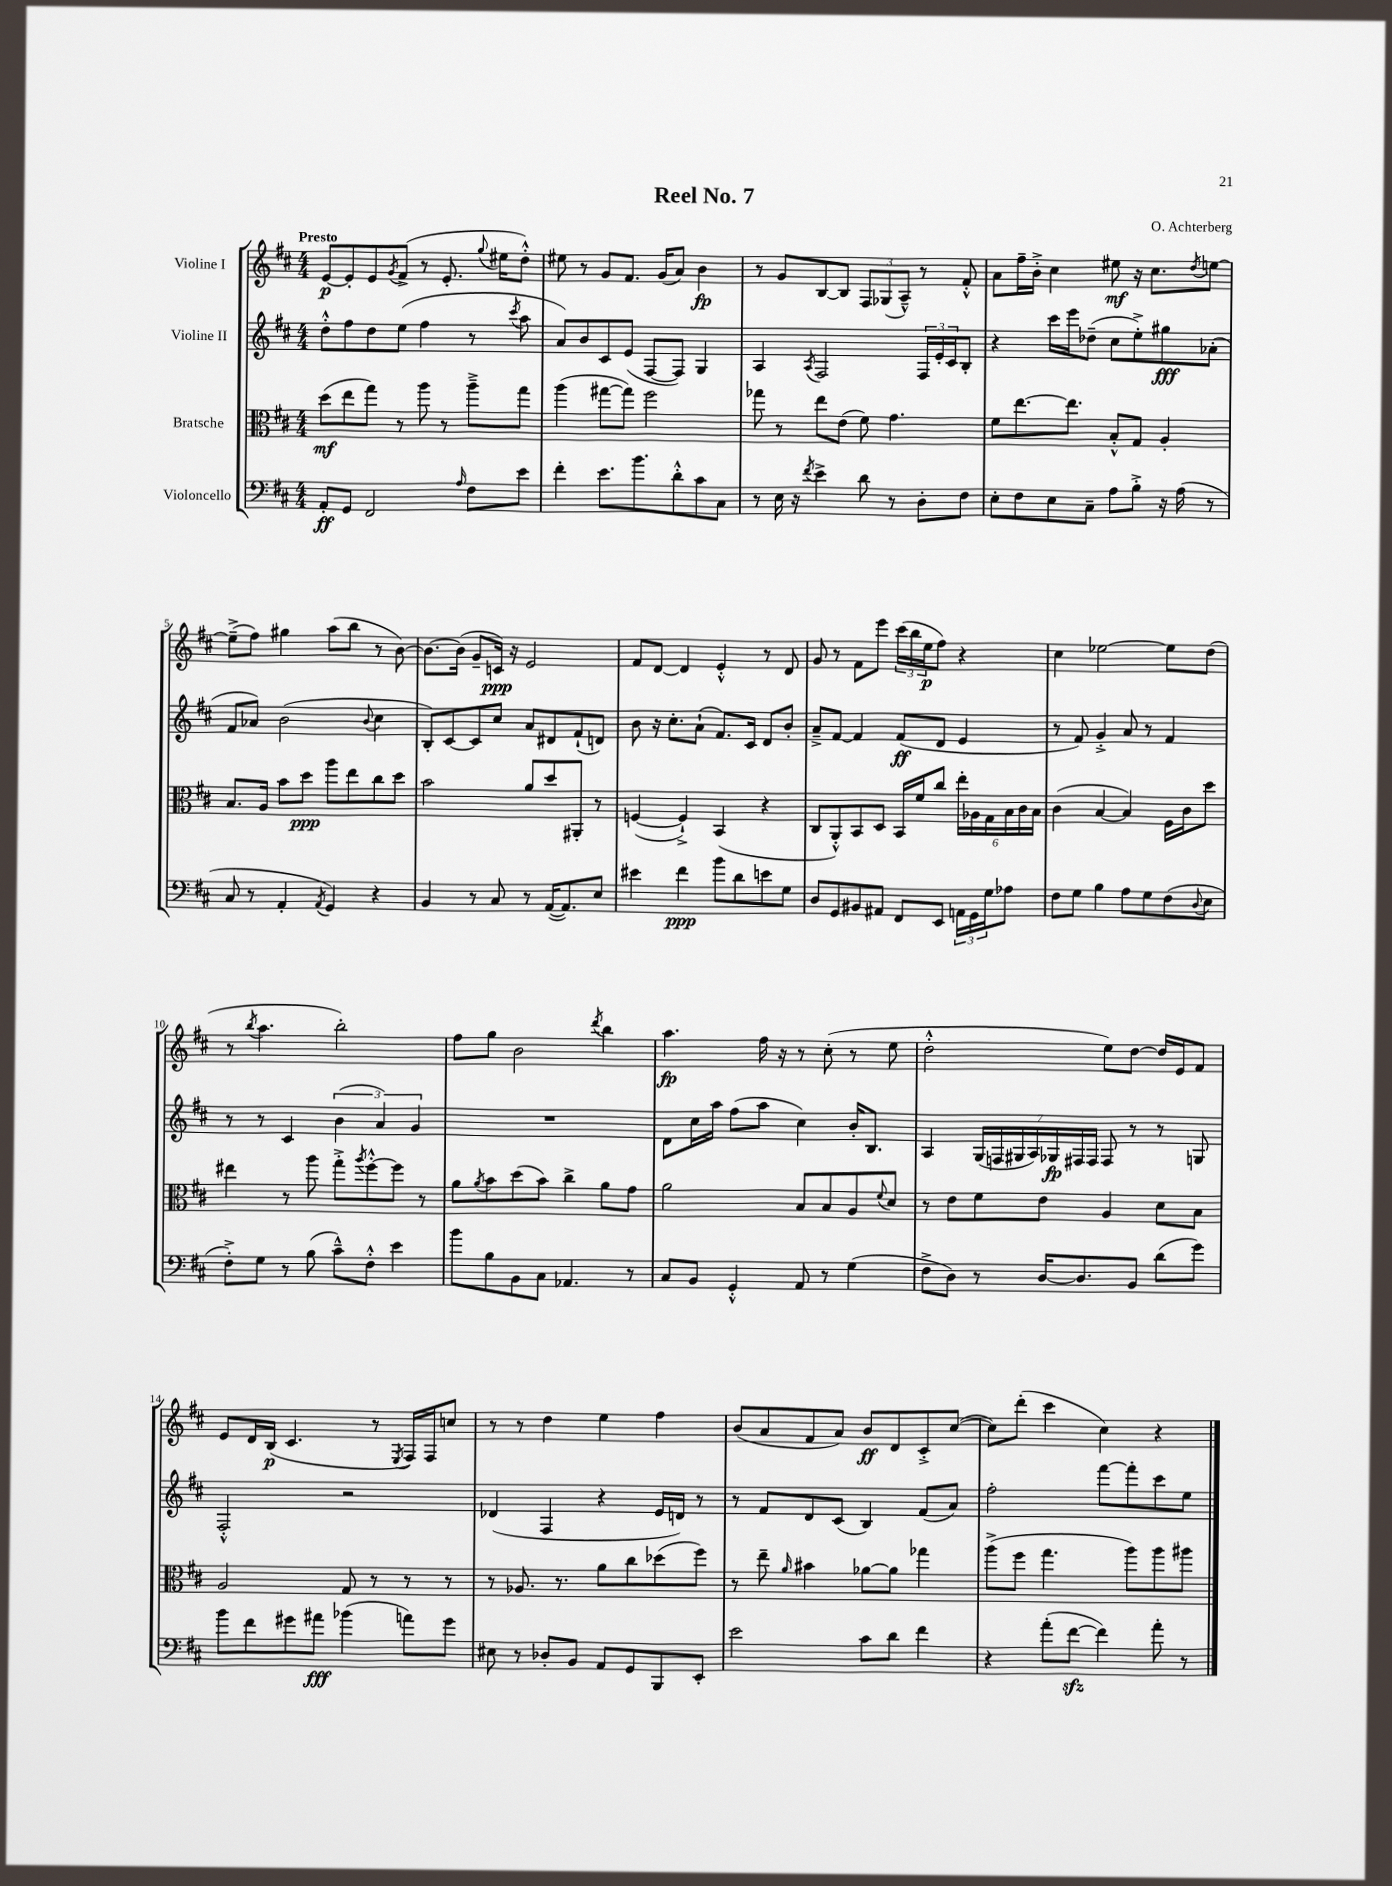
\header { title = "Reel No. 7" composer = "O. Achterberg" }
<<
\new StaffGroup <<
\new Staff = "s0" \with { instrumentName = "Violine I" } {
    \clef treble \key d \major \numericTimeSignature \time 4/4 \tempo "Presto"
    e'8~\p e'8-. e'8 \acciaccatura { g'8 } fis'8->( r8 e'8.-. \appoggiatura { g''8 } eis''16 d''8-.-^) |
    eis''8 r8 g'8 fis'8. g'16( a'8) b'4\fp |
    r8 g'8 b8~ b8 \tuplet 3/2 { fis8 ges8( a8---^) } r8 fis'8-.-^ |
    a'8 fis''16-- b'16-.-> cis''4 eis''8\mf r16 cis''8. \acciaccatura { d''8 } e''8~ |
    e''8--->( fis''8) gis''4 a''8( b''8 r8 b'8~) |
    b'8.~ b'16( g'8-- c'16\ppp) r16 e'2 |
    fis'8 d'8~ d'4 e'4-.-^ r8 d'8 |
    g'8 r8 fis'8 e'''8 \tuplet 3/2 { cis'''16( b''16 e''16\p } fis''8) r4 |
    cis''4 ees''2~ ees''8 d''8( |
    r8 \acciaccatura { b''8 } a''4. b''2-.) |
    fis''8 g''8 b'2 \acciaccatura { d'''8 } b''4 |
    a''4.\fp fis''16 r16 r8 cis''8-.( r8 e''8 |
    d''2-.-^ e''8) d''8~ d''16 e'16 fis'8 |
    e'8 d'16 b16\p( cis'4. r8 \acciaccatura { e8 } fis16) fis16 c''8 |
    r8 r8 d''4 e''4 fis''4 |
    b'8( a'8 fis'8 a'8) b'8\ff d'8 cis'8-.-> cis''8~( |
    cis''8) d'''8-.( cis'''4 cis''4) r4 \bar "|." |
}
\new Staff = "s1" \with { instrumentName = "Violine II" } {
    \clef treble \key d \major \numericTimeSignature \time 4/4
    d''8-.-^ fis''8 d''8 e''8( fis''4 r8 \acciaccatura { cis'''8 } a''8 |
    a'8) b'8 cis'8 e'8( fis8~ fis8) g4 |
    a4 \acciaccatura { a8 } fis2 \tuplet 3/2 { fis16 e'16-. cis'16 } b8-. |
    r4 cis'''16 e'''16 des''8--( cis''8 e''8-.->) gis''8\fff aes'8-.( |
    fis'8 aes'8) b'2( \appoggiatura { b'8 } cis''4 |
    b8-.) cis'8~ cis'8 cis''8 a'8 dis'8 fis'8-!( d'8) |
    b'8 r16 cis''8.-. a'8-!( fis'8.) cis'16 d'8 b'8-. |
    a'8---> fis'8~ fis'4 fis'8\ff( d'8 e'4 |
    r8 fis'8) g'4-.-> a'8 r8 fis'4 |
    r8 r8 cis'4 \tuplet 3/2 { b'4( a'4) g'4 } |
    R1 |
    d'8 cis''16 a''16 fis''8( a''8 cis''4) b'16-. b8. |
    a4 \tuplet 7/4 { g16( f16 gis16 a16) ges16\fp fis16 fis16 } fis8 r8 r8 g8 |
    fis2-.-^ r2 |
    des'4( fis4 r4 e'16 d'16) r8 |
    r8 fis'8 d'8 cis'8( b4) fis'8( a'8) |
    fis''2-. fis'''8~ fis'''8-. cis'''8 e''8 \bar "|." |
}
\new Staff = "s2" \with { instrumentName = "Bratsche" } {
    \clef alto \key d \major \numericTimeSignature \time 4/4
    d''8\mf( e''8 g''8) r8 a''8 r8 a''8---> g''8 |
    a''4( gis''8~ gis''8) fis''2 |
    ges''8 r8 e''8 e'8( fis'8) g'4. |
    fis'8 e''8.~ e''8. b8-.-^ g8 a4-. |
    b8. a16 b'8 d''8\ppp a''8 e''8 cis''8 d''8 |
    b'2 a'8 d''8 ais,8-. r8 |
    f4~( f4-!->) b,4( r4 |
    cis8 a,8-.-^) b,8 d8 b,16 fis'16 cis''8 \tuplet 6/4 { e''16-. aes16 g16 b16 cis'16 b16 } |
    cis'4( b4~ b4) fis16 cis'16 d''8 |
    eis''4 r8 a''8 g''8-.-> \acciaccatura { a''8 } fis''8~-.-^ fis''8 r8 |
    a'8 \acciaccatura { a'8 } b'8 d''8( b'8) cis''4-> a'8 g'8 |
    a'2 b8 b8 a8 \appoggiatura { fis'8 } d'8 |
    r8 e'8 fis'8 e'8 a4 d'8 b8 |
    a2 g8 r8 r8 r8 |
    r8 aes8. r8. a'8 cis''8 des''8( fis''8) |
    r8 e''8-- \grace { a'16 } bis'4 aes'8~ aes'8 ges''4 |
    a''8->( fis''8 g''4. a''8) a''8 ais''8 \bar "|." |
}
\new Staff = "s3" \with { instrumentName = "Violoncello" } {
    \clef bass \key d \major \numericTimeSignature \time 4/4
    a,8-.\ff g,8 fis,2 \grace { a16 } fis8 e'8 |
    fis'4-. e'8. b'8. d'8-.-^ cis'8 cis8 |
    r8 e16 r16 \acciaccatura { fis'8 } e'4-> d'8 r8 d8-. fis8 |
    e8-. fis8 e8 cis8-- a8 b8-.-> r16 a16( r8 |
    cis8 r8 a,4-. \acciaccatura { a,8 } g,4) r4 |
    b,4 r8 cis8 r8 a,16~( a,8.) e8 |
    eis'4 fis'4\ppp b'8 d'8 e'8 g8 |
    d8 g,8 bis,8 ais,8 fis,8 e,8 \tuplet 3/2 { a,16 g,16 g16 } aes8 |
    fis8 g8 b4 a8 g8 fis8( \appoggiatura { d8 } e8 |
    fis8-.->) g8 r8 b8( cis'8---^) fis8-.-^ e'4 |
    b'8 b8 b,8 cis8 aes,4. r8 |
    cis8 b,8 g,4-.-^ a,8 r8 g4( |
    fis8-> d8) r8 d16~ d8. b,8 d'8( g'8) |
    b'8 fis'8 gis'8 ais'8\fff bes'4( a'8) gis'8 |
    eis8 r8 des8-. b,8 a,8 g,8 b,,8 e,8-. |
    e'2 cis'8 d'8 fis'4 |
    r4 a'8-.( fis'8~\sfz fis'4) a'8-. r8 \bar "|." |
}
>>
>>
